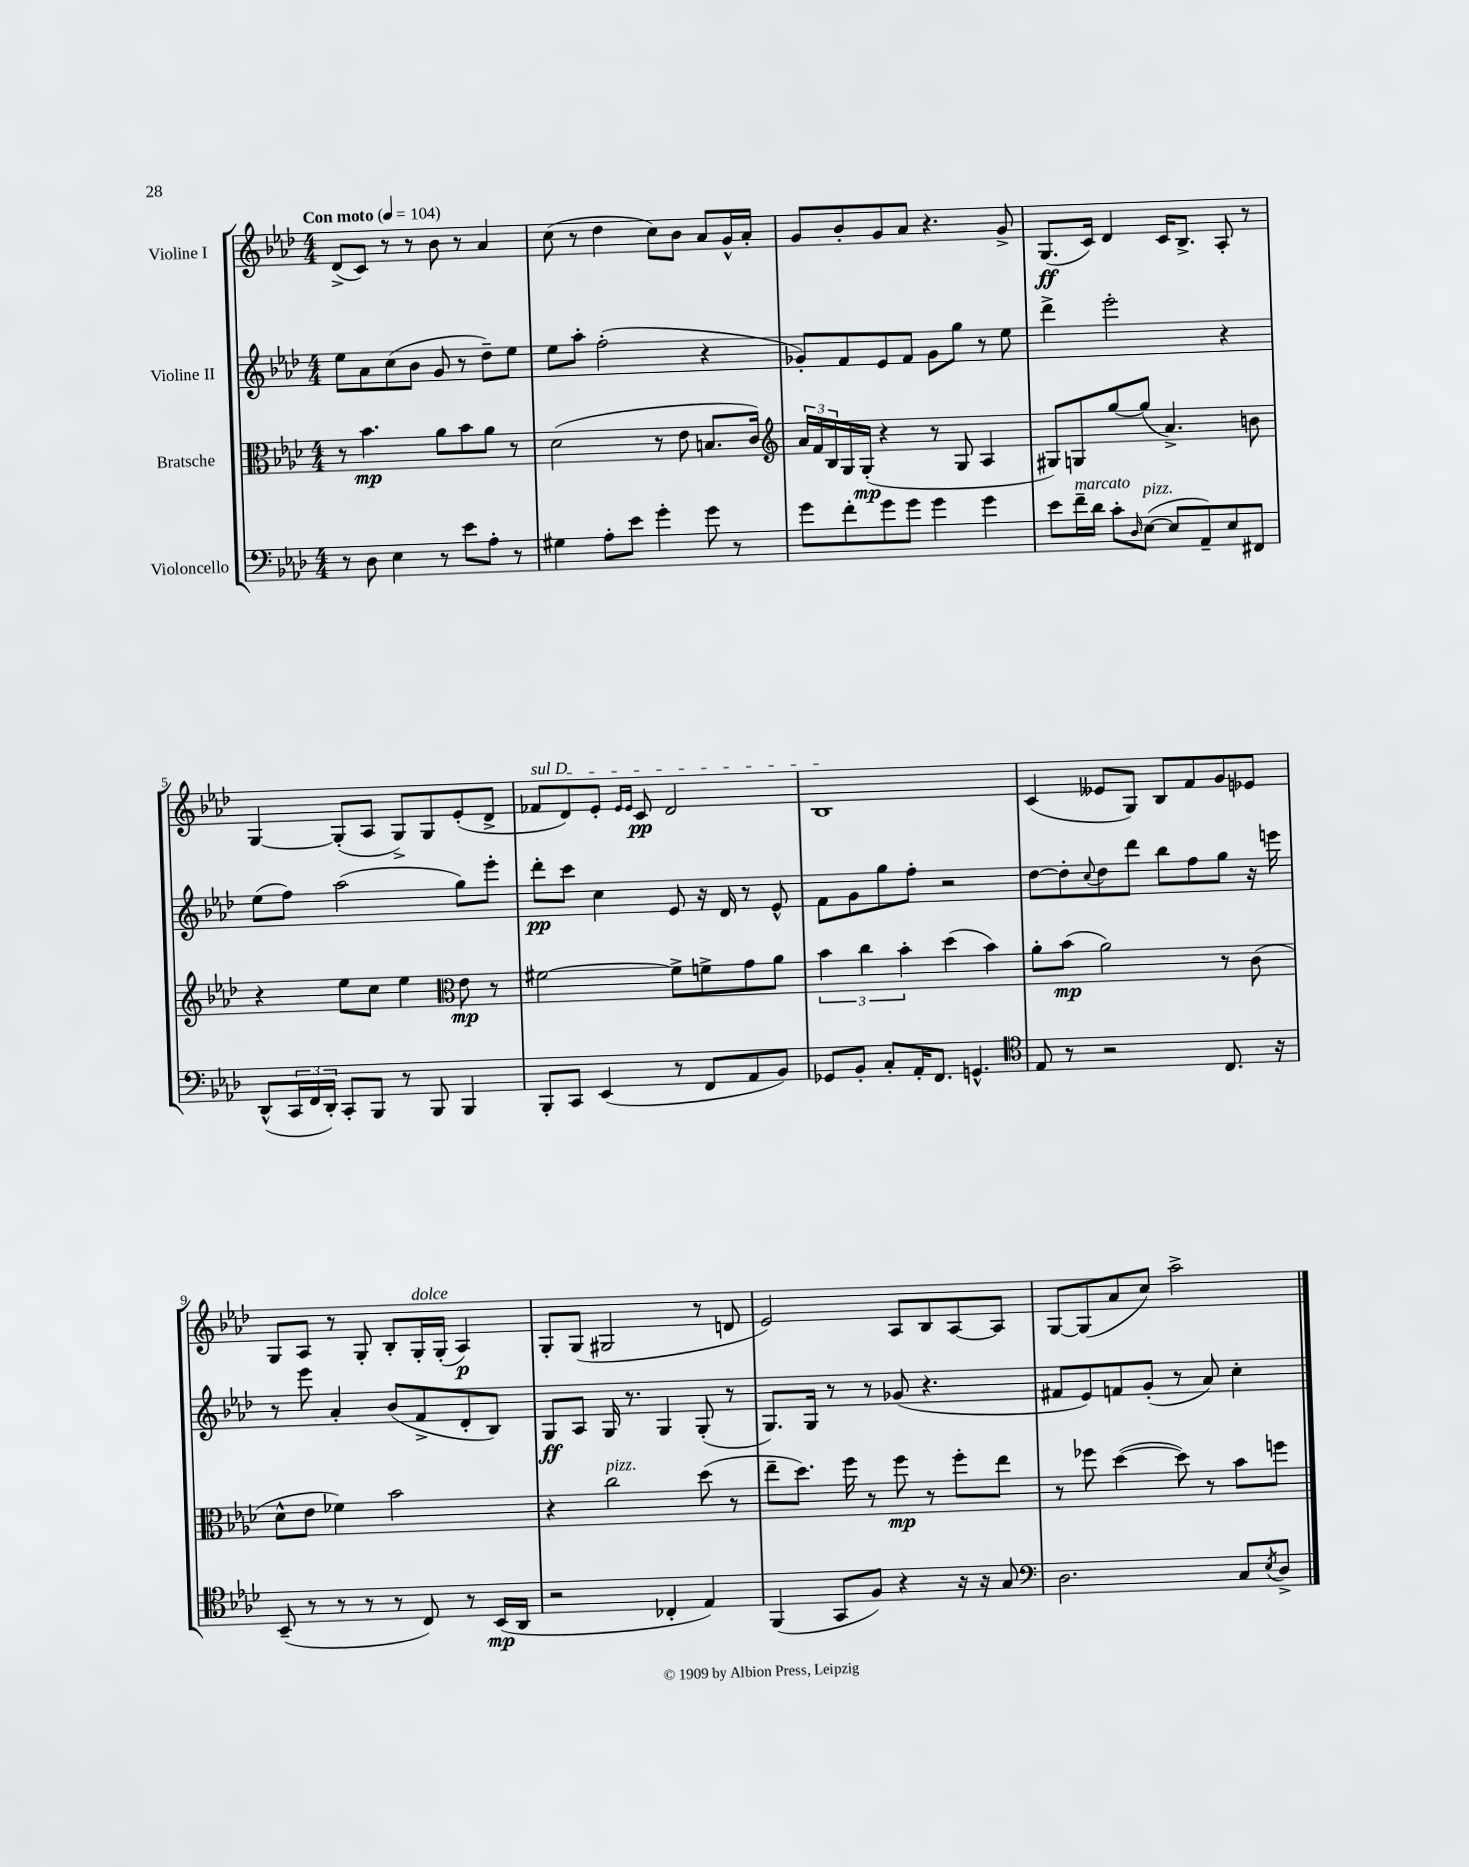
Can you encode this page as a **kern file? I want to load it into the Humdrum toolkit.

**kern	**kern	**kern	**kern
*staff4	*staff3	*staff2	*staff1
*clefF4	*clefC3	*clefG2	*clefG2
*k[b-e-a-d-]	*k[b-e-a-d-]	*k[b-e-a-d-]	*k[b-e-a-d-]
*M4/4	*M4/4	*M4/4	*M4/4
*MM104	*MM104	*MM104	*MM104
8r	8r	8ee-	(8d-^
8D-	4.b-	8a-	8c)
4E-	.	(8cc	8r
.	.	8b-	8r
8r	8a-	8g	8b-
8e-	8b-	8r	8r
8A-'	8a-	8dd-~)	4a-
8r	8r	8ee-	.
=	=	=	=
4G#	(2d-	8ee-	(8cc
.	.	8aa-'	8r
8A-'	.	(2ff'	4dd-
8e-	.	.	.
4g'	8r	.	8cc)
.	8e-	.	8b-
8g	8.B	4r	8a-
8r	.	.	16g^^
.	16c)	.	16a-'
=	=	=	=
*	*clefG2	*	*
8g	24a-	8g-')	8g
.	24f	.	.
.	24B-	.	.
8f'	16G	8f	8b-'
.	(16G'	.	.
8g	4r	8e-	8g
8g	.	8f	8a-
4g	8r	8g-	4.r
.	8G	8gg	.
4g	4A-	8r	.
.	.	8ee-	8g^
=	=	=	=
8e-	8G#)	4ddd-^	(8.G
16f~	8G	.	.
16d-	.	.	16c)
8c'	[8gg	2eee-'	4d-
16qqD-	.	.	.
([8E-	(8gg]	.	.
8E-]	4.a-^)	.	16c
.	.	.	8.B-^
8AA-~)	.	.	.
8E-	.	4r	8A-'
8FF#	8b	.	8r
=	=	=	=
(8DD-^^	4r	(8ee-	[4G
24CC	.	8ff)	.
24FF	.	.	.
24DD-')	.	.	.
8CC'	8ee-	(2aa-	(8G']
8BBB-	8cc	.	8A-
8r	4ee-	.	8G^)
8BBB-	.	.	8G
*	*clefC3	*	*
4BBB-	8e-	8gg)	(8e-'
.	8r	8eee-'	8d-^
=	=	=	=
8BBB-'	[2f#	8ddd-'	8f-
8CC	.	8ccc	8d-)
(4EE-	.	4cc	8e-'
.	.	.	16qqe-
.	.	.	16qqe-
.	.	.	8c
8r	8f#^]	8e-	2d-
8FF	8f^	16r	.
.	.	16d-	.
8AA-	8g	8r	.
8BB-)	8a-	8e-^^	.
=	=	=	=
8GG-	6b-	8f	1B-
8BB-'	.	8g	.
.	6cc	.	.
8C'	.	8gg	.
.	6b-'	.	.
16AA-'	.	8ff'	.
8.FF	.	.	.
.	(4dd-	2r	.
4.GG^^	.	.	.
.	4b-)	.	.
=	=	=	=
*clefC4	*	*	*
8E-	8a-'	[8dd-	(4c
8r	(8b-	8dd-']	.
.	.	8qqcc	.
2r	2a-)	8dd-	8e--
.	.	8ddd-	8G)
.	.	8bb-	8B-
.	.	8ff	8f
8.C	8r	8gg	8g
.	(8c	16r	8e-
16r	.	16eee	.
=	=	=	=
(8BB-~	8d-^^	8r	8G
8r	8e-	8eee-	8A-
8r	4f-)	4a-'	8r
8r	.	.	8G'
8r	2b-	(8b-	8B-'
8C)	.	8f^	16G'
.	.	.	(16G'
8r	.	8d-'	4A-)
(16BB-	.	8B-)	.
16AA-	.	.	.
=	=	=	=
2r	4r	8G	8G'
.	.	8A-	(8G
.	2cc	16G	2G#
.	.	8.r	.
4C-'	.	4G	.
4E-)	(8dd-	(8G'	8r
.	8r	8r	8d
=	=	=	=
(4FF	8ee-~	8.G)	2e-)
.	8.dd-)	.	.
.	.	16G	.
8GG	.	8r	.
.	16ff	.	.
8F)	8r	8r	.
4r	8ff	(8g-	8A-
.	8r	4.r	8B-
16r	8ff'	.	[8A-
16r	.	.	.
8G	8ee-	.	8A-]
=	=	=	=
*clefF4	*	*	*
2.D-	8r	8f#	[8G
.	8ff-	8e-)	(8G]
.	([4dd-	8f	8a-
.	.	(8g'	8cc)
.	8dd-])	8r	2aa-^
.	8r	8a-)	.
8C	8b-	4cc'	.
8qE-	.	.	.
8D-^	8ff	.	.
==	==	==	==
*-	*-	*-	*-
